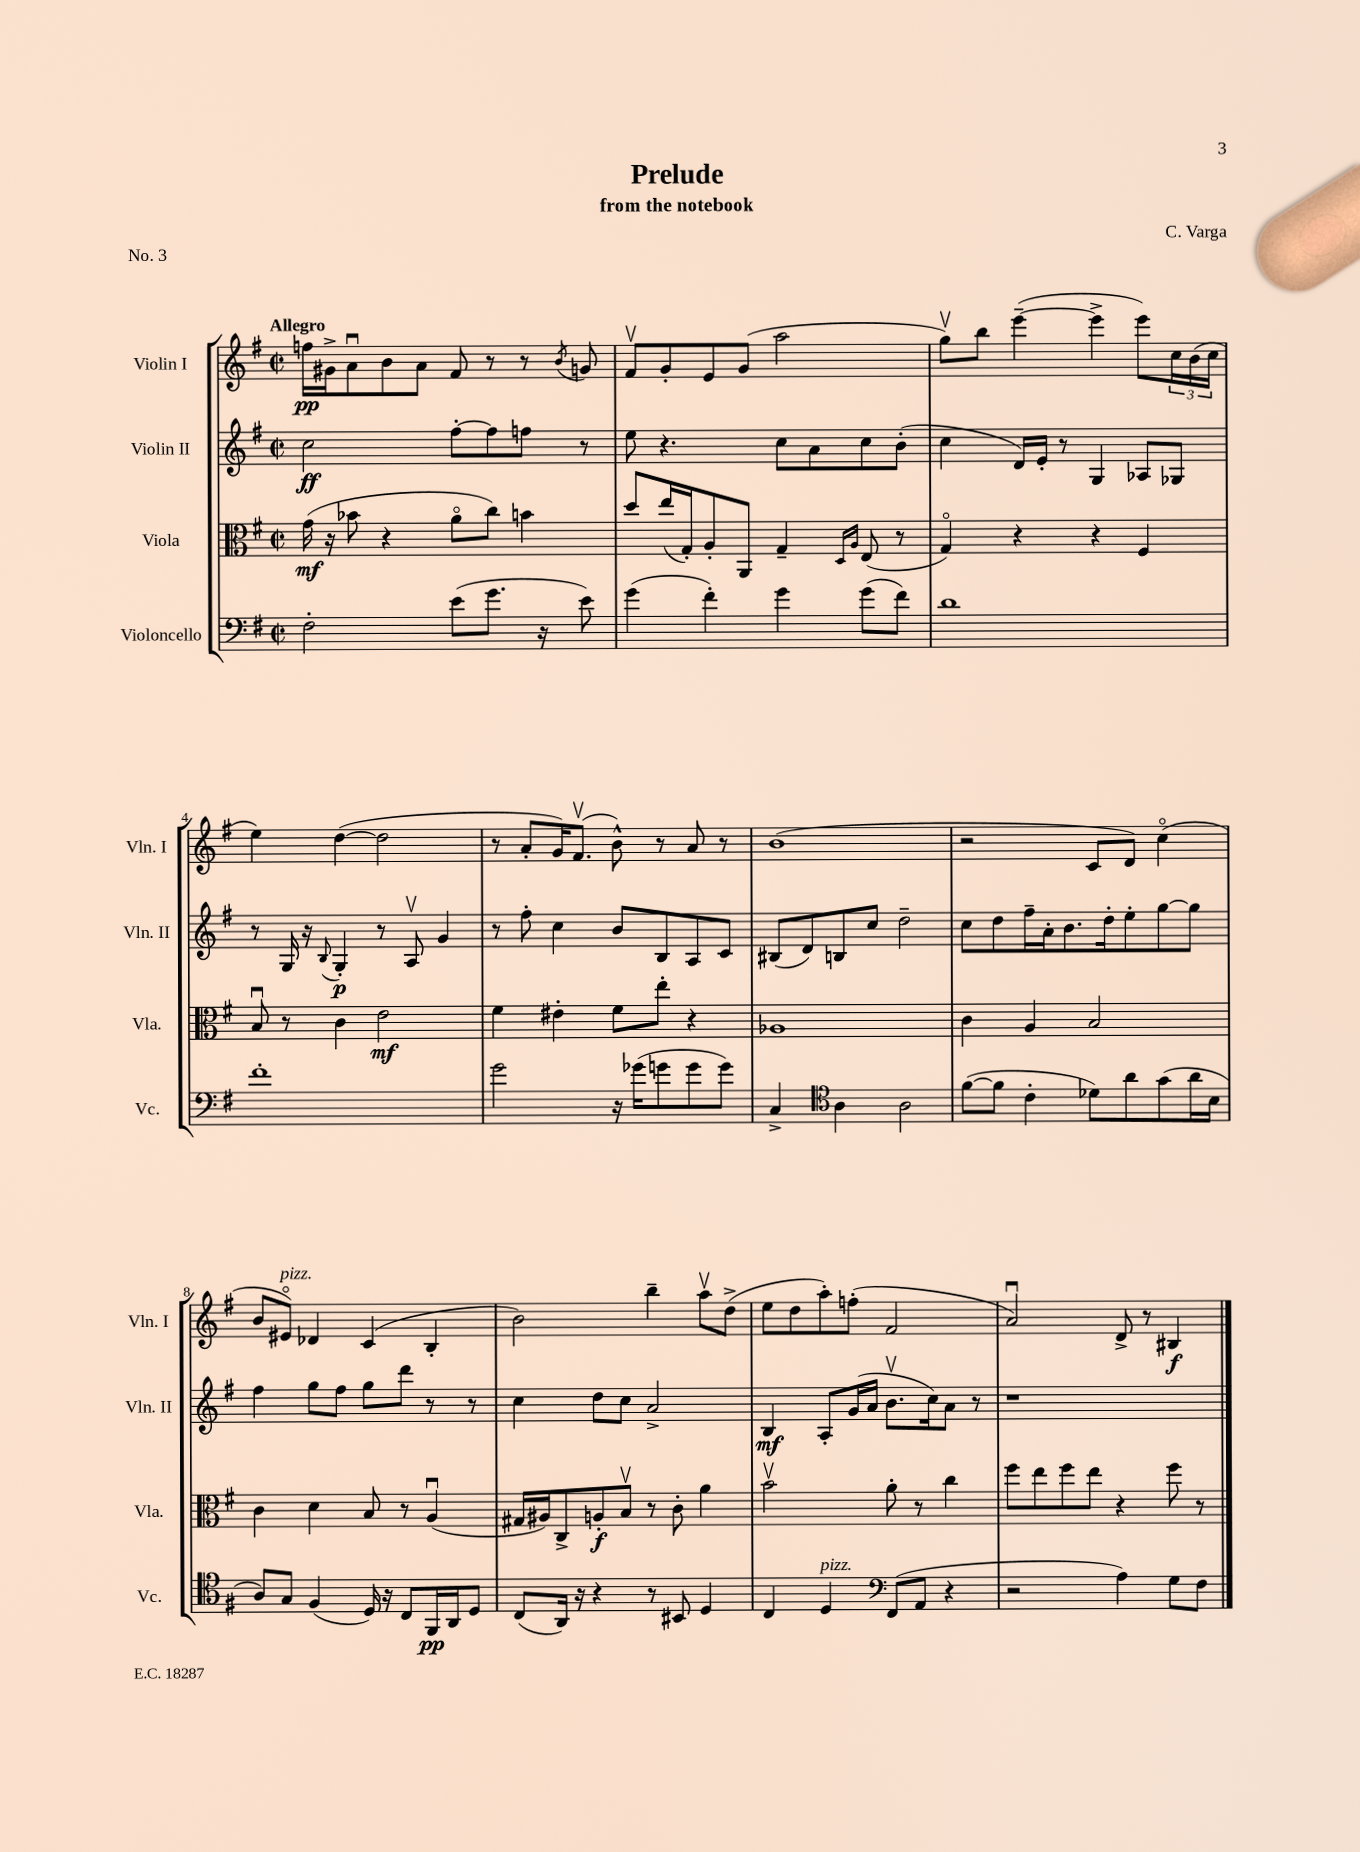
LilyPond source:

\header { title = "Prelude" composer = "C. Varga" subtitle = "from the notebook" piece = "No. 3" }
<<
\new StaffGroup <<
\new Staff = "s0" \with { instrumentName = "Violin I" shortInstrumentName = "Vln. I" } {
    \clef treble \key g \major \defaultTimeSignature \time 2/2 \tempo "Allegro"
    f''16\pp gis'16-> a'8\downbow b'8 a'8 fis'8 r8 r8 \acciaccatura { b'8 } g'8 |
    fis'8\upbow g'8-. e'8 g'8( a''2 |
    g''8\upbow) b''8 e'''4~--( e'''4-> e'''8) \tuplet 3/2 { c''16 b'16( c''16 } |
    e''4) d''4~( d''2 |
    r8 a'8-. g'16) fis'8.\upbow( b'8-^) r8 a'8 r8 |
    b'1( |
    r2 c'8 d'8) c''4\flageolet( |
    b'8 eis'8\flageolet^\markup { \italic "pizz." }) des'4 c'4( b4-. |
    b'2) b''4-- a''8\upbow d''8->( |
    e''8 d''8 a''8-.) f''8-.( fis'2 |
    a'2\downbow) d'8-> r8 bis4\f \bar "|." |
}
\new Staff = "s1" \with { instrumentName = "Violin II" shortInstrumentName = "Vln. II" } {
    \clef treble \key g \major \defaultTimeSignature \time 2/2
    c''2\ff fis''8~-. fis''8 f''8 r8 |
    e''8 r4. c''8 a'8 c''8 b'8-.( |
    c''4 d'16) e'16-. r8 g4 aes8 ges8 |
    r8 g16 r16 \appoggiatura { b8 } g4-.\p r8 a8\upbow g'4 |
    r8 fis''8-. c''4 b'8 b8 a8 c'8 |
    bis8( d'8) b8 c''8 d''2-- |
    c''8 d''8 fis''16-- a'16-. b'8. d''16-. e''8-. g''8~ g''8 |
    fis''4 g''8 fis''8 g''8 d'''8 r8 r8 |
    c''4 d''8 c''8 a'2-> |
    b4\mf a8-. g'16( a'16 b'8.\upbow c''16) a'8 r8 |
    r1 \bar "|." |
}
\new Staff = "s2" \with { instrumentName = "Viola" shortInstrumentName = "Vla." } {
    \clef alto \key g \major \defaultTimeSignature \time 2/2
    g'16\mf( r16 bes'8 r4 a'8\flageolet c''8) b'4 |
    d''8 e''16( g16-.) a8-. a,8 g4-- \grace { d16 a16 } e8( r8 |
    g4\flageolet) r4 r4 fis4 |
    b8\downbow r8 c'4 e'2\mf |
    fis'4 eis'4-. fis'8 e''8-. r4 |
    aes1 |
    c'4 a4 b2 |
    c'4 d'4 b8 r8 a4\downbow( |
    gis16 ais16) c8-> a8-.\f b8\upbow r8 c'8-. a'4 |
    b'2\upbow a'8-. r8 c''4 |
    fis''8 e''8 fis''8 e''8 r4 fis''8 r8 \bar "|." |
}
\new Staff = "s3" \with { instrumentName = "Violoncello" shortInstrumentName = "Vc." } {
    \clef bass \key g \major \defaultTimeSignature \time 2/2
    fis2-. e'8( g'8. r16 e'8) |
    g'4( fis'4-.) g'4 g'8( fis'8) |
    d'1 |
    fis'1-. |
    g'2 r16 ges'16( g'8 g'8 g'8) |
    c4-> \clef tenor a4 a2 |
    fis'8~( fis'8 c'4-. des'8) a'8 g'8( a'16 b16 |
    a8) g8 fis4( d16) r16 c8 fis,16\pp a,16 d8 |
    c8( a,16) r16 r4 r8 bis,8 d4 |
    c4 d4^\markup { \italic "pizz." } \clef bass fis,8( a,8 r4 |
    r2 a4) g8 fis8 \bar "|." |
}
>>
>>
